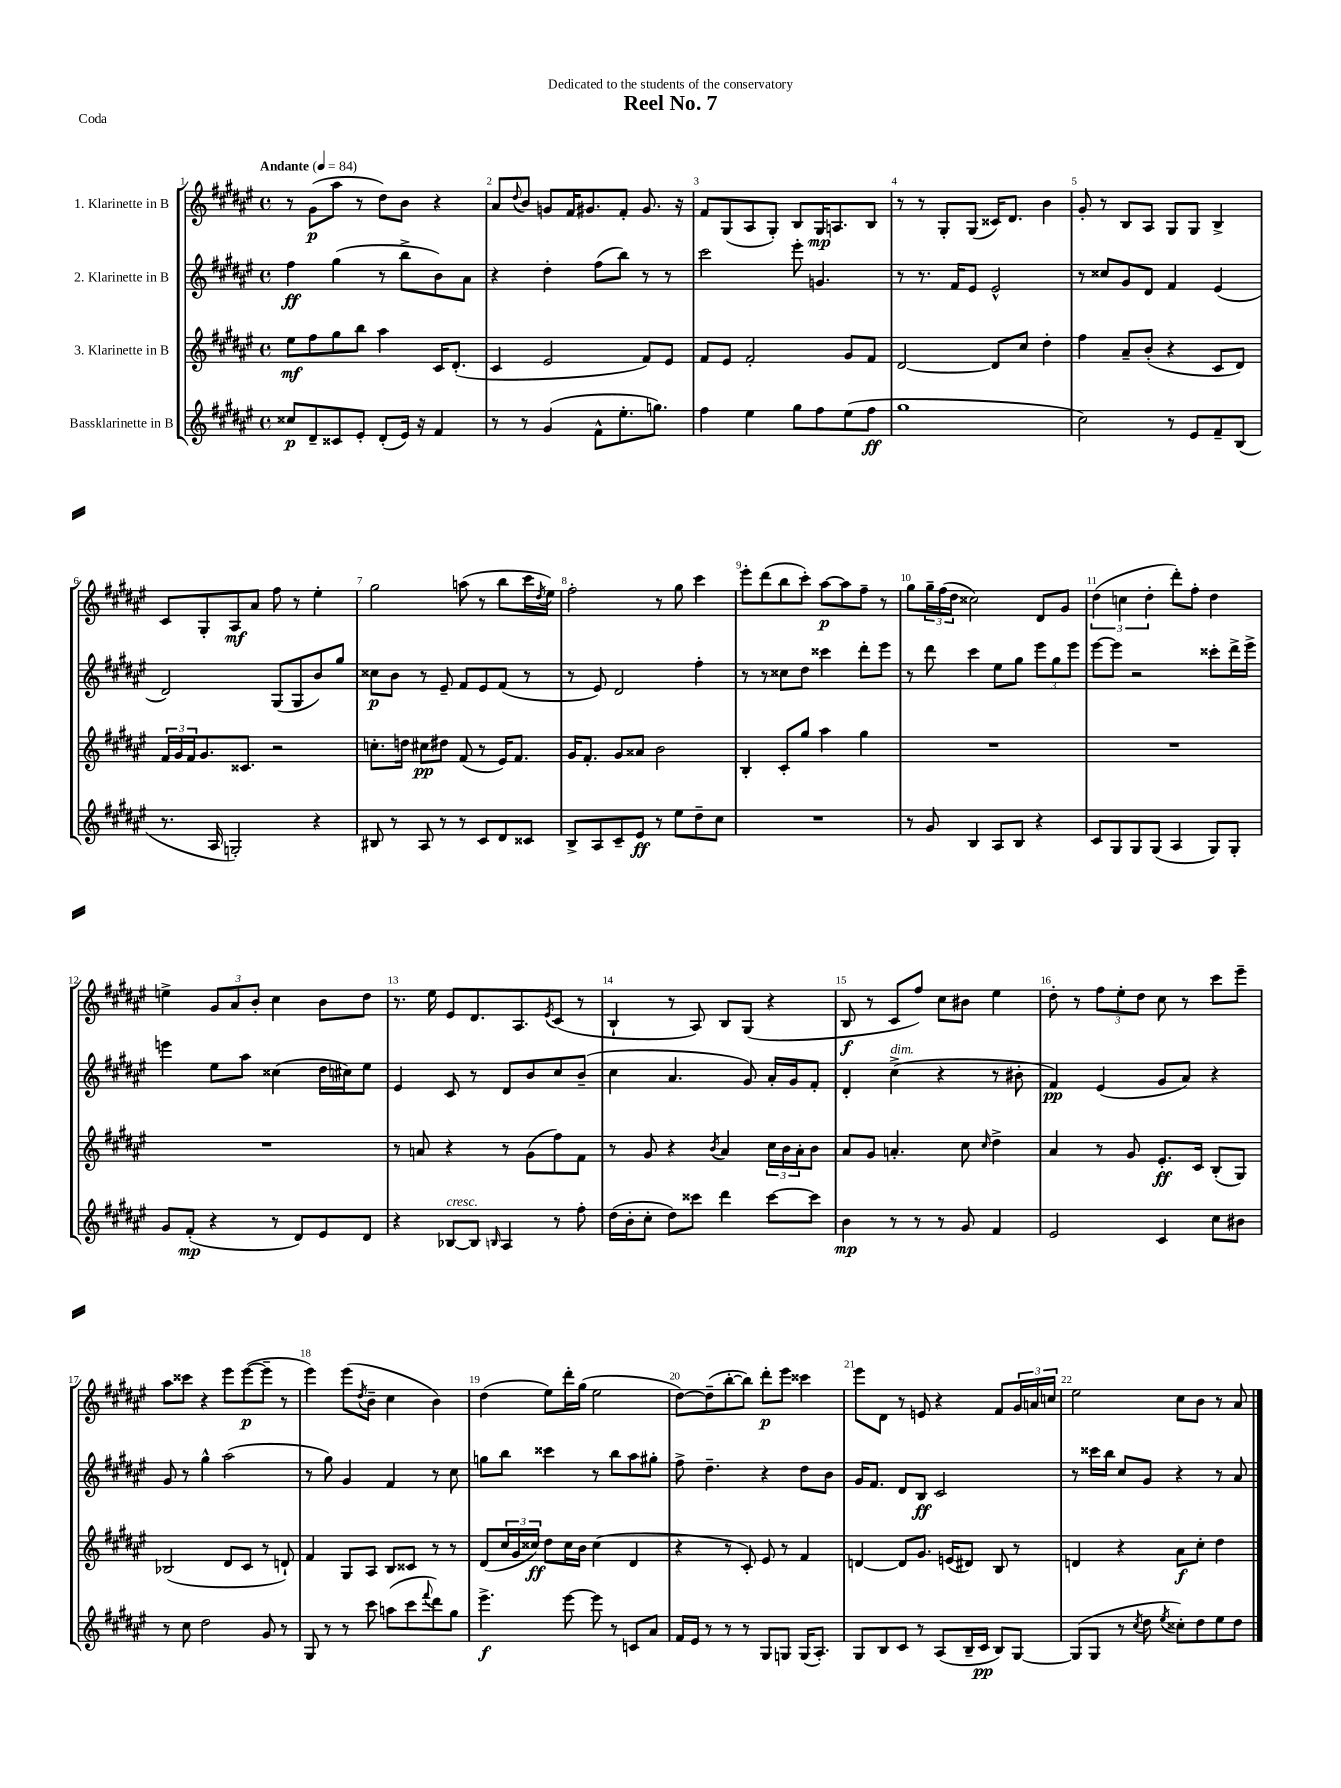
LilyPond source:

\header { title = "Reel No. 7" dedication = "Dedicated to the students of the conservatory" piece = "Coda" }
<<
\new StaffGroup <<
\new Staff = "s0" \with { instrumentName = "1. Klarinette in B" } {
    \clef treble \key fis \major \defaultTimeSignature \time 4/4 \tempo "Andante" 4 = 84
    r8 gis'8\p( ais''8 r8 dis''8) b'8 r4 |
    ais'8 \appoggiatura { dis''8 } b'8 g'8 fis'16 gis'8. fis'8-. gis'8. r16 |
    fis'8 gis8( ais8 gis8-.) b8 gis16\mp a8. b8 |
    r8 r8 gis8-. gis8( cisis'16) dis'8. b'4 |
    gis'8-. r8 b8 ais8 gis8 gis8 b4-> |
    cis'8 gis8-. ais8\mf ais'8 fis''8 r8 eis''4-. |
    gis''2 a''8( r8 b''8 cis'''16 \acciaccatura { dis''8 } eis''16) |
    fis''2-. r8 gis''8 cis'''4 |
    eis'''8-. dis'''8( b''8 cis'''8-.) ais''8~\p ais''8 fis''8-- r8 |
    gis''8 \tuplet 3/2 { gis''16-- fis''16( dis''16 } cisis''2) dis'8 gis'8 |
    \tuplet 3/2 { dis''4( c''4 dis''4-. } dis'''8-.) fis''8-. dis''4 |
    e''4-> \tuplet 3/2 { gis'8 ais'8 b'8-. } cis''4 b'8 dis''8 |
    r8. eis''16 eis'8 dis'8. ais8. \acciaccatura { eis'8 } cis'8( r8 |
    b4-! r8 ais8) b8 gis8( r4 |
    b8\f r8 cis'8 fis''8) cis''8 bis'8 eis''4 |
    dis''8-. r8 \tuplet 3/2 { fis''8 eis''8-. dis''8 } cis''8 r8 cis'''8 eis'''8-- |
    ais''8 cisis'''8 r4 eis'''8 eis'''8~\p( eis'''8-- r8 |
    eis'''4) eis'''8( \acciaccatura { dis''8 } b'8-- cis''4 b'4) |
    dis''4( eis''8) dis'''16-. gis''16( eis''2 |
    dis''8~) dis''8--( b''8~-. b''8) dis'''8-.\p eis'''8 cisis'''4 |
    eis'''8 dis'8 r8 e'8 r4 fis'8 \tuplet 3/2 { gis'16 a'16 c''16 } |
    eis''2 cis''8 b'8 r8 ais'8 \bar "|." |
}
\new Staff = "s1" \with { instrumentName = "2. Klarinette in B" } {
    \clef treble \key fis \major \defaultTimeSignature \time 4/4
    fis''4\ff gis''4( r8 b''8-> b'8) ais'8 |
    r4 dis''4-. fis''8( b''8) r8 r8 |
    cis'''2 eis'''8-. g'4. |
    r8 r8. fis'16 eis'8 eis'2-^ |
    r8 cisis''8 gis'8 dis'8 fis'4 eis'4( |
    dis'2) gis8( gis8 b'8) gis''8 |
    cisis''8\p b'8 r8 eis'8-- fis'8 eis'8 fis'8( r8 |
    r8 eis'8) dis'2 fis''4-. |
    r8 r8 cisis''8 dis''8 cisis'''4 dis'''8-. eis'''8 |
    r8 dis'''8 cis'''4 eis''8 gis''8 \tuplet 3/2 { eis'''8 gis''8 eis'''8 } |
    eis'''8~ eis'''8 r2 cisis'''8-. dis'''16-> eis'''16-> |
    e'''4 eis''8 ais''8 cisis''4( dis''16 cis''16) eis''8 |
    eis'4 cis'8 r8 dis'8 b'8 cis''8 b'8--( |
    cis''4 ais'4. gis'8) ais'16-. gis'16 fis'8-. |
    dis'4-. cis''4->^\markup { \italic "dim." }( r4 r8 bis'8-. |
    fis'4\pp) eis'4( gis'8 ais'8) r4 |
    gis'8 r8 gis''4-^ ais''2( |
    r8 gis''8) gis'4 fis'4 r8 cis''8 |
    g''8 b''8 cisis'''4 r8 b''8 ais''8 gis''8-. |
    fis''8-> dis''4.-- r4 dis''8 b'8 |
    gis'16 fis'8. dis'8 b8\ff cis'2 |
    r8 cisis'''16 b''16 cis''8 gis'8 r4 r8 ais'8 \bar "|." |
}
\new Staff = "s2" \with { instrumentName = "3. Klarinette in B" } {
    \clef treble \key fis \major \defaultTimeSignature \time 4/4
    eis''8\mf fis''8 gis''8 b''8 ais''4 cis'16 dis'8.-.( |
    cis'4 eis'2 fis'8) eis'8 |
    fis'8 eis'8 fis'2-. gis'8 fis'8 |
    dis'2~ dis'8 cis''8 dis''4-. |
    fis''4 ais'8-- b'8-.( r4 cis'8 dis'8) |
    \tuplet 3/2 { fis'16 gis'16 fis'16 } gis'8. cisis'8. r2 |
    c''8.-. d''16 cis''8\pp dis''8 fis'8( r8 eis'16) fis'8. |
    gis'16 fis'8.-. gis'8 aisis'8 b'2 |
    b4-. cis'8-. gis''8 ais''4 gis''4 |
    R1 |
    R1 |
    R1 |
    r8 a'8 r4 r8 gis'8( fis''8) fis'8 |
    r8 gis'8 r4 \acciaccatura { b'8 } ais'4 \tuplet 3/2 { cis''16 b'16 ais'16-. } b'8 |
    ais'8 gis'8 a'4.-. cis''8 \grace { cis''16 } dis''4-> |
    ais'4 r8 gis'8 eis'8.-.\ff cis'16 b8-.( gis8) |
    bes2( dis'8 cis'8 r8 d'8-!) |
    fis'4 gis8 ais8 b8 cisis'8 r8 r8 |
    dis'8( \tuplet 3/2 { cis''16 gis'16 cisis''16\ff) } dis''8 cisis''16 b'16 cisis''4( dis'4 |
    r4 r8 cis'8-.) eis'8 r8 fis'4 |
    d'4~ d'8 gis'8. e'16( dis'8) b8 r8 |
    d'4 r4 ais'8\f cis''8-. dis''4 \bar "|." |
}
\new Staff = "s3" \with { instrumentName = "Bassklarinette in B" } {
    \clef treble \key fis \major \defaultTimeSignature \time 4/4
    cisis''8\p dis'8-- cisis'8 eis'8-. dis'8-.( eis'16) r16 fis'4 |
    r8 r8 gis'4( fis'8-^ eis''8.-. g''8.) |
    fis''4 eis''4 gis''8 fis''8 eis''8( fis''8\ff |
    gis''1 |
    cis''2) r8 eis'8 fis'8-- b8( |
    r8. ais16 g2-.) r4 |
    bis8 r8 ais8 r8 r8 cis'8 dis'8 cisis'8 |
    b8-> ais8 cis'8-- eis'8\ff r8 eis''8 dis''8-- cis''8 |
    R1 |
    r8 gis'8 b4 ais8 b8 r4 |
    cis'8 gis8 gis8 gis8( ais4 gis8) gis8-. |
    gis'8 fis'8-.\mp( r4 r8 dis'8) eis'8 dis'8 |
    r4 bes8~^\markup { \italic "cresc." } bes8 \grace { b16 } ais4 r8 fis''8-. |
    dis''16( b'16-. cis''8-. dis''8) cisis'''8 dis'''4 cisis'''8~ cisis'''8 |
    b'4\mp r8 r8 r8 gis'8 fis'4 |
    eis'2 cis'4 cis''8 bis'8 |
    r8 cis''8 dis''2 gis'8 r8 |
    gis8 r8 r8 cis'''8 a''8( cis'''8 \appoggiatura { fis'''8 } dis'''8) gis''8 |
    eis'''4.->\f eis'''8~ eis'''8 r8 c'8 ais'8 |
    fis'16 eis'16 r8 r8 r8 gis8 g8 g16( ais8.-.) |
    gis8 b8 cis'8 r8 ais8( b16-- cis'16\pp b8) gis8~ |
    gis8( gis8 r8 \acciaccatura { cis''8 } dis''8 \acciaccatura { eis''8 } cisis''8-.) dis''8 eis''8 dis''8 \bar "|." |
}
>>
>>
\layout { \context { \Score \override BarNumber.break-visibility = ##(#f #t #t) barNumberVisibility = #all-bar-numbers-visible } }
